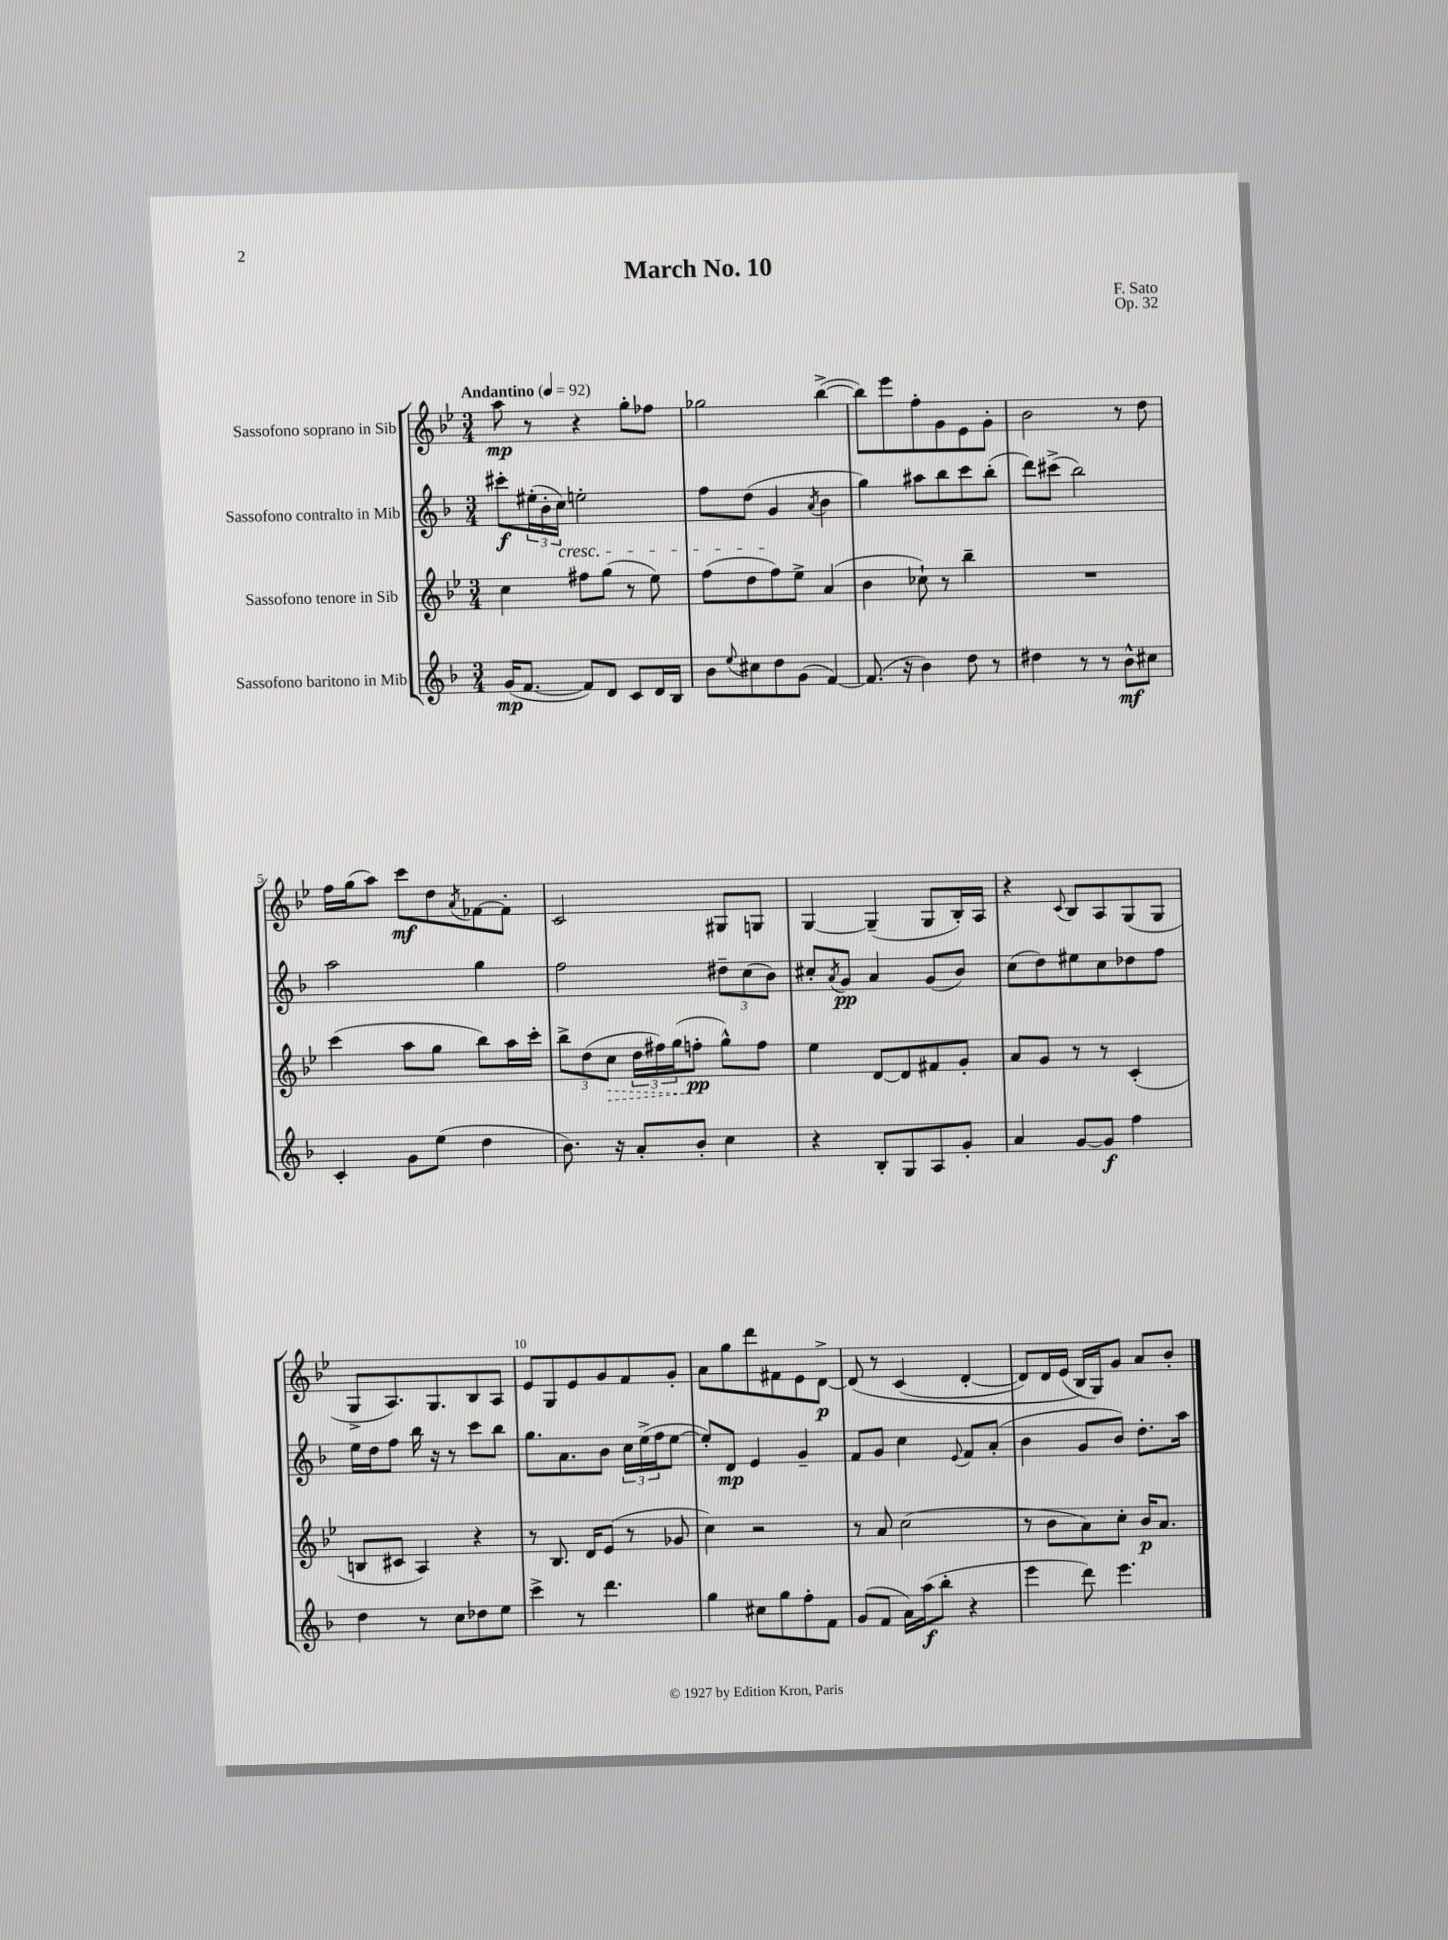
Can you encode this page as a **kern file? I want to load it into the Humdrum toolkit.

**kern	**kern	**kern	**kern
*staff4	*staff3	*staff2	*staff1
*clefG2	*clefG2	*clefG2	*clefG2
*k[b-]	*k[b-e-]	*k[b-]	*k[b-e-]
*M3/4	*M3/4	*M3/4	*M3/4
*MM92	*MM92	*MM92	*MM92
(16g	4cc	8ccc#'	8aa
[8.f	.	.	.
.	.	(24ee#'	8r
.	.	24b-'	.
.	.	24cc)	.
8f])	8ff#	2ee'	4r
8d	(8gg	.	.
8c	8r	.	8gg'
16d	8ee-)	.	8ff-
16B-	.	.	.
=	=	=	=
8b-	(8ff	8ff	2gg-
8qqee	.	.	.
8cc#	8dd	(8dd	.
8dd	8ff)	4g	.
(8g	8ee-^	.	.
.	.	8qa	.
[4f)	(4a	4b-	([4bb-^
=	=	=	=
(8.f]	4b-	4gg)	8bb-])
.	.	.	8eee-
16r	.	.	.
4b-)	8cc-`)	8aa#	8ff'
.	8r	8bb-	8g
8dd	4bb-~	8ccc	8e-
8r	.	(8bb-'	8g'
=	=	=	=
4dd#	2.r	8ddd)	2b-
.	.	(8ccc#^	.
8r	.	2bb-)	.
8r	.	.	.
8b-^^	.	.	8r
8cc#	.	.	8dd
=	=	=	=
4c'	(4ccc	2aa	16ff
.	.	.	(16gg
.	.	.	8aa)
8g	8aa	.	8ccc
(8ee	8gg	.	8dd
.	.	.	8qa
4dd	8bb-)	4gg	[8f-
.	16aa	.	8f-']
.	16ccc'	.	.
=	=	=	=
8.b-)	12bb-^	2ff	2c
.	(12dd	.	.
.	12cc	.	.
16r	.	.	.
8a'	24dd	.	.
.	24ff#)	.	.
.	(24gg	.	.
8b-'	8ff'	.	.
4cc	8gg^^)	12dd#~	8G#
.	.	(12cc	.
.	8ff	.	8G
.	.	12b-)	.
=	=	=	=
4r	4ee-	8cc#'	[4G
.	.	8qa	.
.	.	8g	.
8B-'	[8d	4a	(4G~]
8G	8d]	.	.
8A	8f#	(8g	8G
8g'	8g'	8b-)	16B-')
.	.	.	16A
=	=	=	=
4a	8a	(8cc	4r
.	8g	8dd)	.
.	.	.	8qqc
[8g	8r	8ee#	8B-
8g]	8r	8cc	8A
4ff	(4c'	8dd-	(8G
.	.	8ff	8G
=	=	=	=
4dd	8B	16ee	8G^
.	.	16dd	.
.	8c#	8ff	8.A)
8r	4A)	16bb-	.
.	.	16r	8.G
8cc	.	8r	.
8dd-	4r	8ccc	8B-
8ee	.	8bb-	8A
=	=	=	=
4ccc^	8r	8.gg	8e-
.	8.B-	.	8G
.	.	8.a	.
8r	.	.	8e-
.	16d	.	.
4.ddd	(8e-	8b-	8g
.	8r	24cc	8f
.	.	(24ee^	.
.	.	24ff	.
.	8g-	[8ee	8g'
=	=	=	=
4gg	4cc)	8ee'])	8a
.	.	8d	8gg
8cc#	2r	4e	8ddd
8gg	.	.	8f#
8ff'	.	4g~	8e-
8f	.	.	[8d^
=	=	=	=
(8g	8r	8f	&(8d]
8f	8a	8g	8r
16a)	(2cc	4cc	(4c
(16aa	.	.	.
8bb-'	.	.	.
.	.	8qqe	.
4r	.	8f	[4d'
.	.	(8a'	.
=	=	=	=
4eee	8r	4b-	8d])
.	8b-	.	16d
.	.	.	(16e-
8ddd)	8a)	8g	16B-&)
.	.	.	16G)
4.eee	8cc'	8b-)	8g
.	16b-	8.dd'	8a
.	8.a	.	.
.	.	.	8b-'
.	.	16aa	.
==	==	==	==
*-	*-	*-	*-
